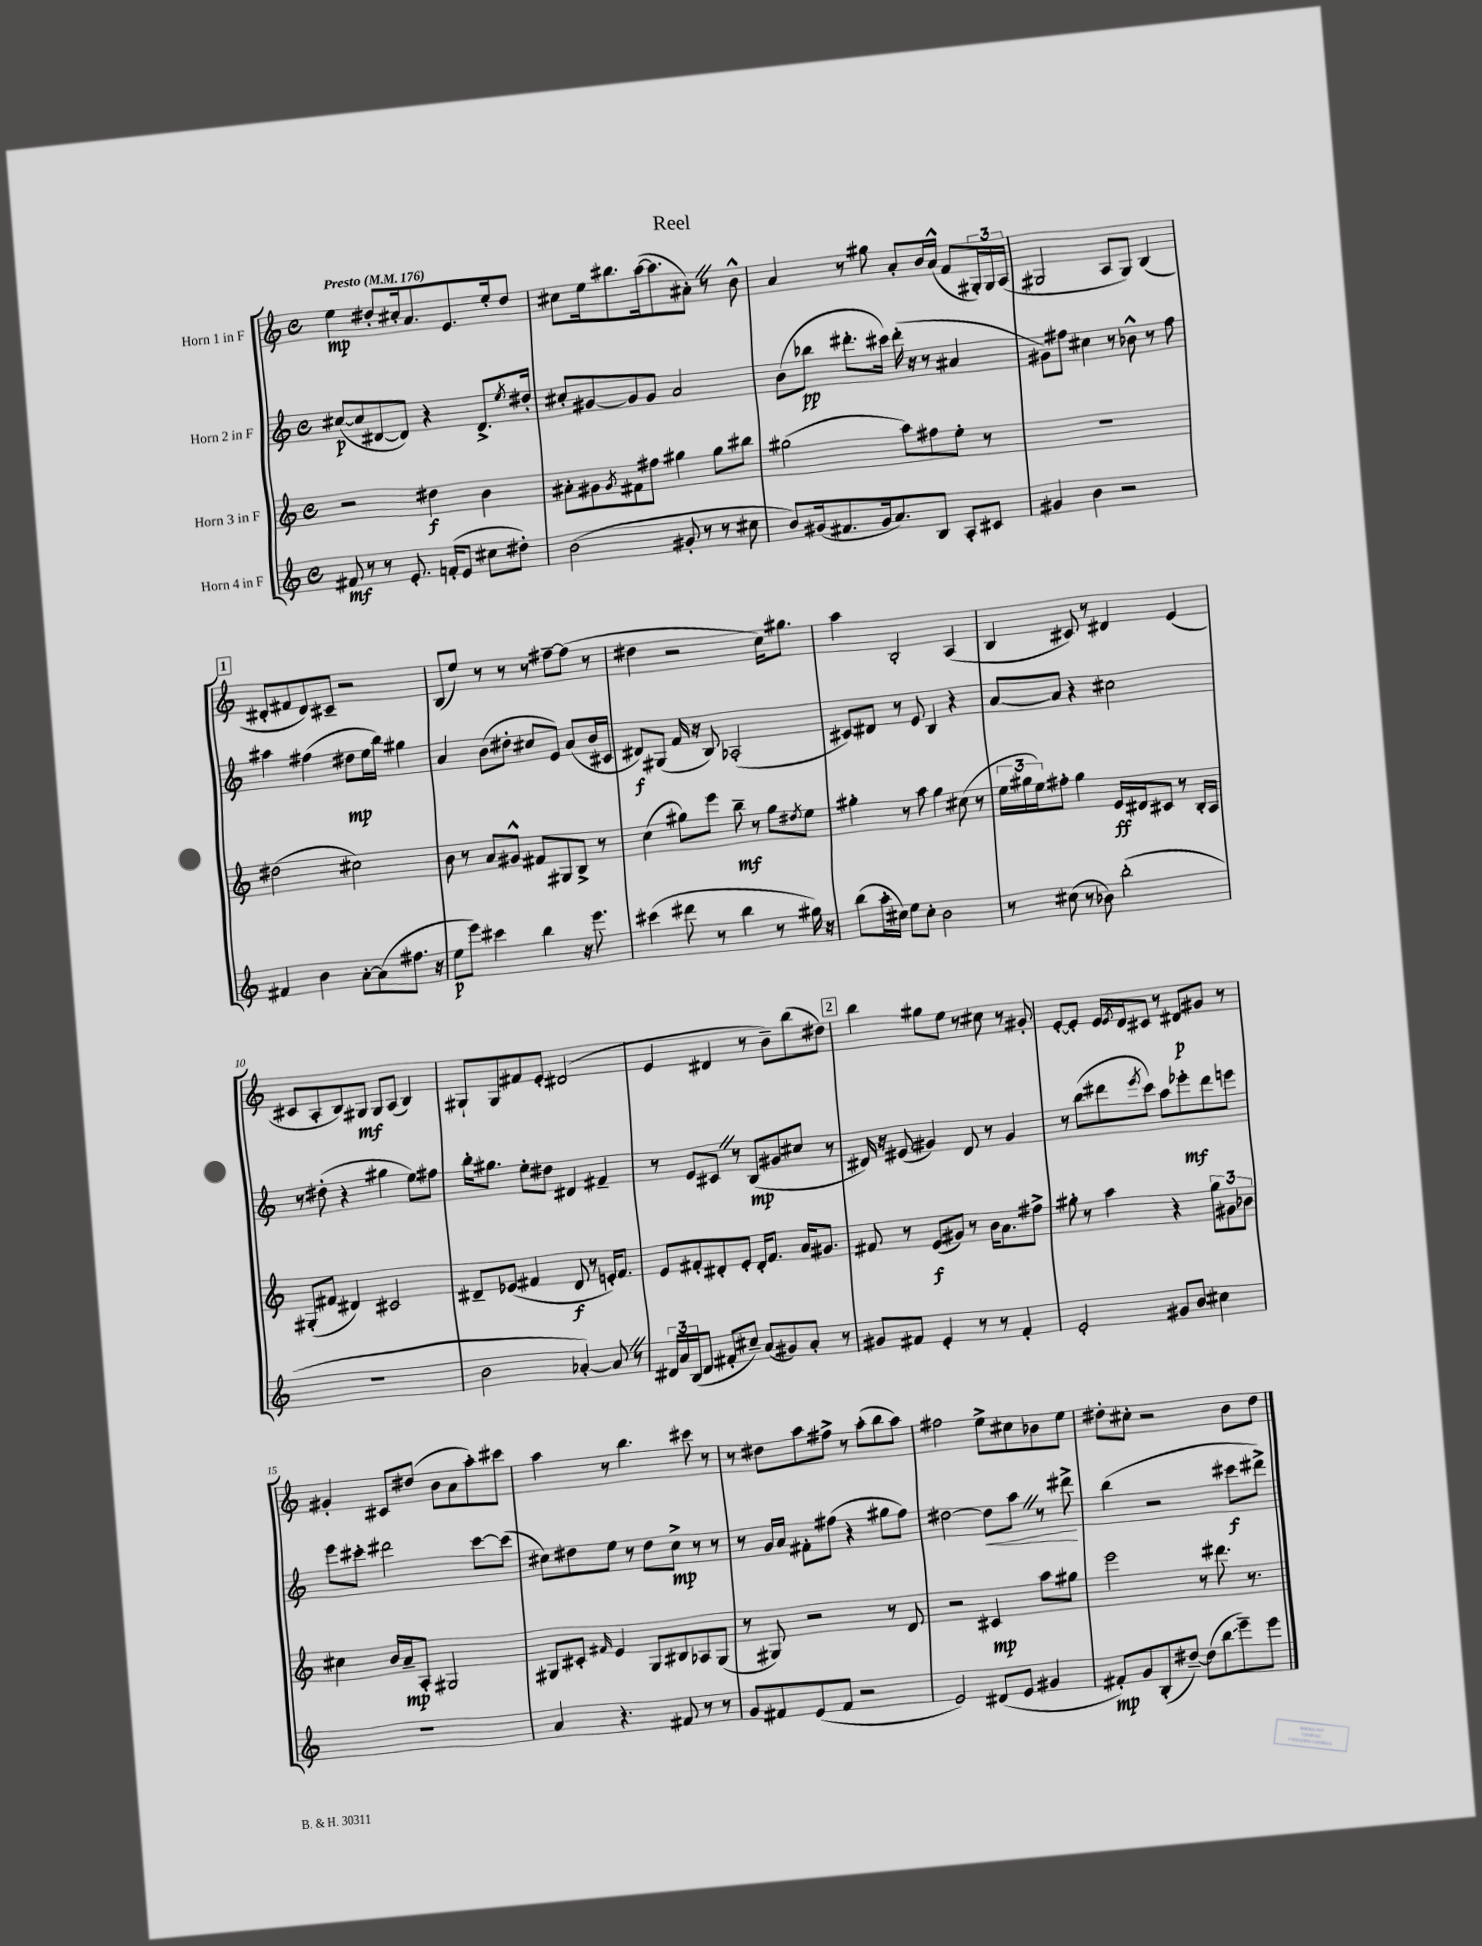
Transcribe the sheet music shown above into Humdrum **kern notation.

**kern	**kern	**kern	**kern
*staff4	*staff3	*staff2	*staff1
*clefG2	*clefG2	*clefG2	*clefG2
*k[]	*k[]	*k[]	*k[]
*M4/4	*M4/4	*M4/4	*M4/4
*met(c)	*met(c)	*met(c)	*met(c)
*MM176	*MM176	*MM176	*MM176
8f#	2r	([8cc#	4ee
8r	.	8cc#]	.
8r	.	[8d#	8dd#'
8.e'	.	8d#])	16cc#'
.	.	.	8.a
.	4dd#	4r	.
(16f'	.	.	.
8e	.	.	8.e
8cc#	4b	8.d#^	.
.	.	.	16ee'
8dd#')	.	.	8dd#
.	.	8qee	.
.	.	16dd#'	.
=	=	=	=
(2b	8a#'	8cc#'	8cc#
.	8g#	[8g#	16ee
.	.	.	8.bb#
.	8qg#	.	.
.	8f#	8g#]	.
.	8ff#	8g#	([16aa
.	.	.	8.aa]
8g#'	4gg#	2a	.
8r	.	.	8a#')
8r	8gg#	.	8r
8cc#	8bb#	.	8b^^
=	=	=	=
8b)	(2gg#	(8b	4a
(16g#	.	8bb-	.
8.f#	.	.	.
.	.	8.ddd#'	8r
16g#	.	.	8gg#
8.a)	.	16ccc#)	.
.	8aa)	(16ddd#'	8a'
.	.	16r	.
8B	8ff#	8r	16b
.	.	.	(16a^^
8A'	8ee'	4a#	8f
8c#	8r	.	24G#')
.	.	.	24G#
.	.	.	(24A
=	=	=	=
4g#	1r	8g#)	2G#
.	.	8ff#	.
4b	.	4cc#	.
2r	.	8r	8A
.	.	8b-^^	8G#)
.	.	8r	(4B
.	.	8ff#	.
=	=	=	=
4f#	(2dd#	4aa#	8d#'
.	.	.	8f#
4b	.	(4ff#	8d#)
.	.	.	8c#~
[8a'	2cc#)	8dd#	2r
(8a]	.	16ee	.
.	.	16bb)	.
8.ff#	.	4gg#	.
16r	.	.	.
=	=	=	=
8ee	8b	4a	(8B
8eee)	8r	.	8ee)
4ccc#	8a	(8b	8r
.	8g#^^	8dd#'	8r
4bb	8f#	8cc#	8r
.	8G#	8e)	[8ff#~
16r	8B^	(8a	(8ff#]
8.eee	.	.	.
.	8r	16b	8r
.	.	16c#	.
=	=	=	=
(4ccc#	(4cc	8d#)	4dd#
.	.	(8G#	.
8ddd#	8gg#)	16f	2r
.	.	16r	.
8r	8eee	8B)	.
4bb	8bb~	(2A-'	.
.	8r	.	.
8r	8gg#	.	16cc)
.	.	.	8.gg#
.	8qdd#	.	.
16gg#)	8ee	.	.
16r	.	.	.
=	=	=	=
(8bb	4gg#'	8c#)	4aa
16aa'	.	8d#	.
16cc#)	.	.	.
8ee	8r	8r	2B'
8cc#'	8aa	8e	.
2b	4gg#	4B	.
.	(8cc#	4r	(4A
.	8r	.	.
=	=	=	=
8r	24ee	[8a	4B
.	24gg#	.	.
.	24ee)	.	.
(8cc#	8ff#'	8a]	.
8r	4gg#	4r	8c#)
8b-)	.	.	8r
(2bb'	16e	2cc#	4d#
.	16d#	.	.
.	8c#	.	.
.	8r	.	(4e
.	16B'	.	.
.	16A	.	.
=	=	=	=
1r	(8G#'	8r	8c#
.	8f#	(8dd#'	8A'
.	4d#)	4r	8B)
.	.	.	8G#
.	2c#	4gg#	8G#
.	.	.	(8A
.	.	8ee)	4B)
.	.	8ff#	.
=	=	=	=
2b	8d#~	16bb'	8G#`
.	.	8.gg#	.
.	(8e-	.	8G#
.	4f#	8ee'	8f#
.	.	8dd#	8e'
[4a-')	8d#	4d#	(2d#
.	8r	.	.
8a-]	16e')	4f#~	.
.	8.f#	.	.
8r	.	.	.
=	=	=	=
24d#	8e	8r	4e
24a	.	.	.
(24B	.	.	.
8d#	8f#'	8e	.
8f#'	8d#'	8c#	4d#
8cc#~)	8e'	8r	.
(8a	16d#'	(8B	8r
.	8.f#	.	.
8g#)	.	8g#	8b~)
8a'	16a	8cc#	(8bb
.	8.g#	.	.
8r	.	8r	8dd#)
=	=	=	=
8g#	8f#	16d#)	4bb
.	.	16r	.
8f#	8r	(8e#	.
4e'	(8e	4g#)	8gg#
.	8g#)	.	8ee
8r	8r	8d#	8r
8r	16b	8r	8cc#
.	8.a	.	.
4f#'	.	4g#	8r
.	8ff#^	.	8g#'
=	=	=	=
2e'	8gg#'	8r	[8e'
.	8r	(8bb	8e']
.	4aa	8ddd#	16e
.	.	.	8qe
.	.	.	16d
.	.	8qeee	.
.	.	8ccc)	8c#
8g#	4r	8aa	8r
8b	.	8eee-'	8d#
4cc#	12gg#	8ddd#	8g#
.	12g#	.	.
.	.	8eee	8r
.	12b-	.	.
=	=	=	=
1r	4cc#	8eee	4g#'
.	.	8ccc#'	.
.	16b	2ddd#	8c#
.	16a~	.	.
.	8A'	.	(8dd#
.	2G#	.	8b
.	.	.	8a
.	.	[8ccc#	8aa')
.	.	(8ccc#]	8ccc#
=	=	=	=
4a	8G#	8cc#)	4aa
.	8c#'	8dd#	.
.	16qqf#	.	.
4.r	4e	8ee	8r
.	.	8r	4.bb
.	8G#	8dd#	.
8f#	8B#	8cc#^	.
8r	8A-	8r	8ccc#
8r	(8G#	8r	8r
=	=	=	=
8g	8r	8r	8r
8f#	8G#)	16g	8dd#
.	.	16a	.
(8e	2r	8f#'	8aa
8f#	.	(8ff#	8ff#^
2r	.	4r	8r
.	.	.	(8aa'
.	8r	8gg#	8bb
.	8d	8ff#)	8aa)
=	=	=	=
2e)	2r	[2dd#	2ff#
(8d#	4c#	8dd#]	8ee^
8e	.	8aa	8cc#
4g#	8aa	8r	8b-
.	8gg#	8ddd#^	8ee
=	=	=	=
8f#')	2eee	(4bb	8dd#'
8g	.	.	8cc#'
(8B'	.	2r	2r
[8dd#~)	.	.	.
(8dd#]	8r	.	.
8bb	8.ddd#	.	.
8eee~)	.	8ccc#	8b
.	8.r	.	.
8eee	.	8ddd#^)	8dd#
==	==	==	==
*-	*-	*-	*-
